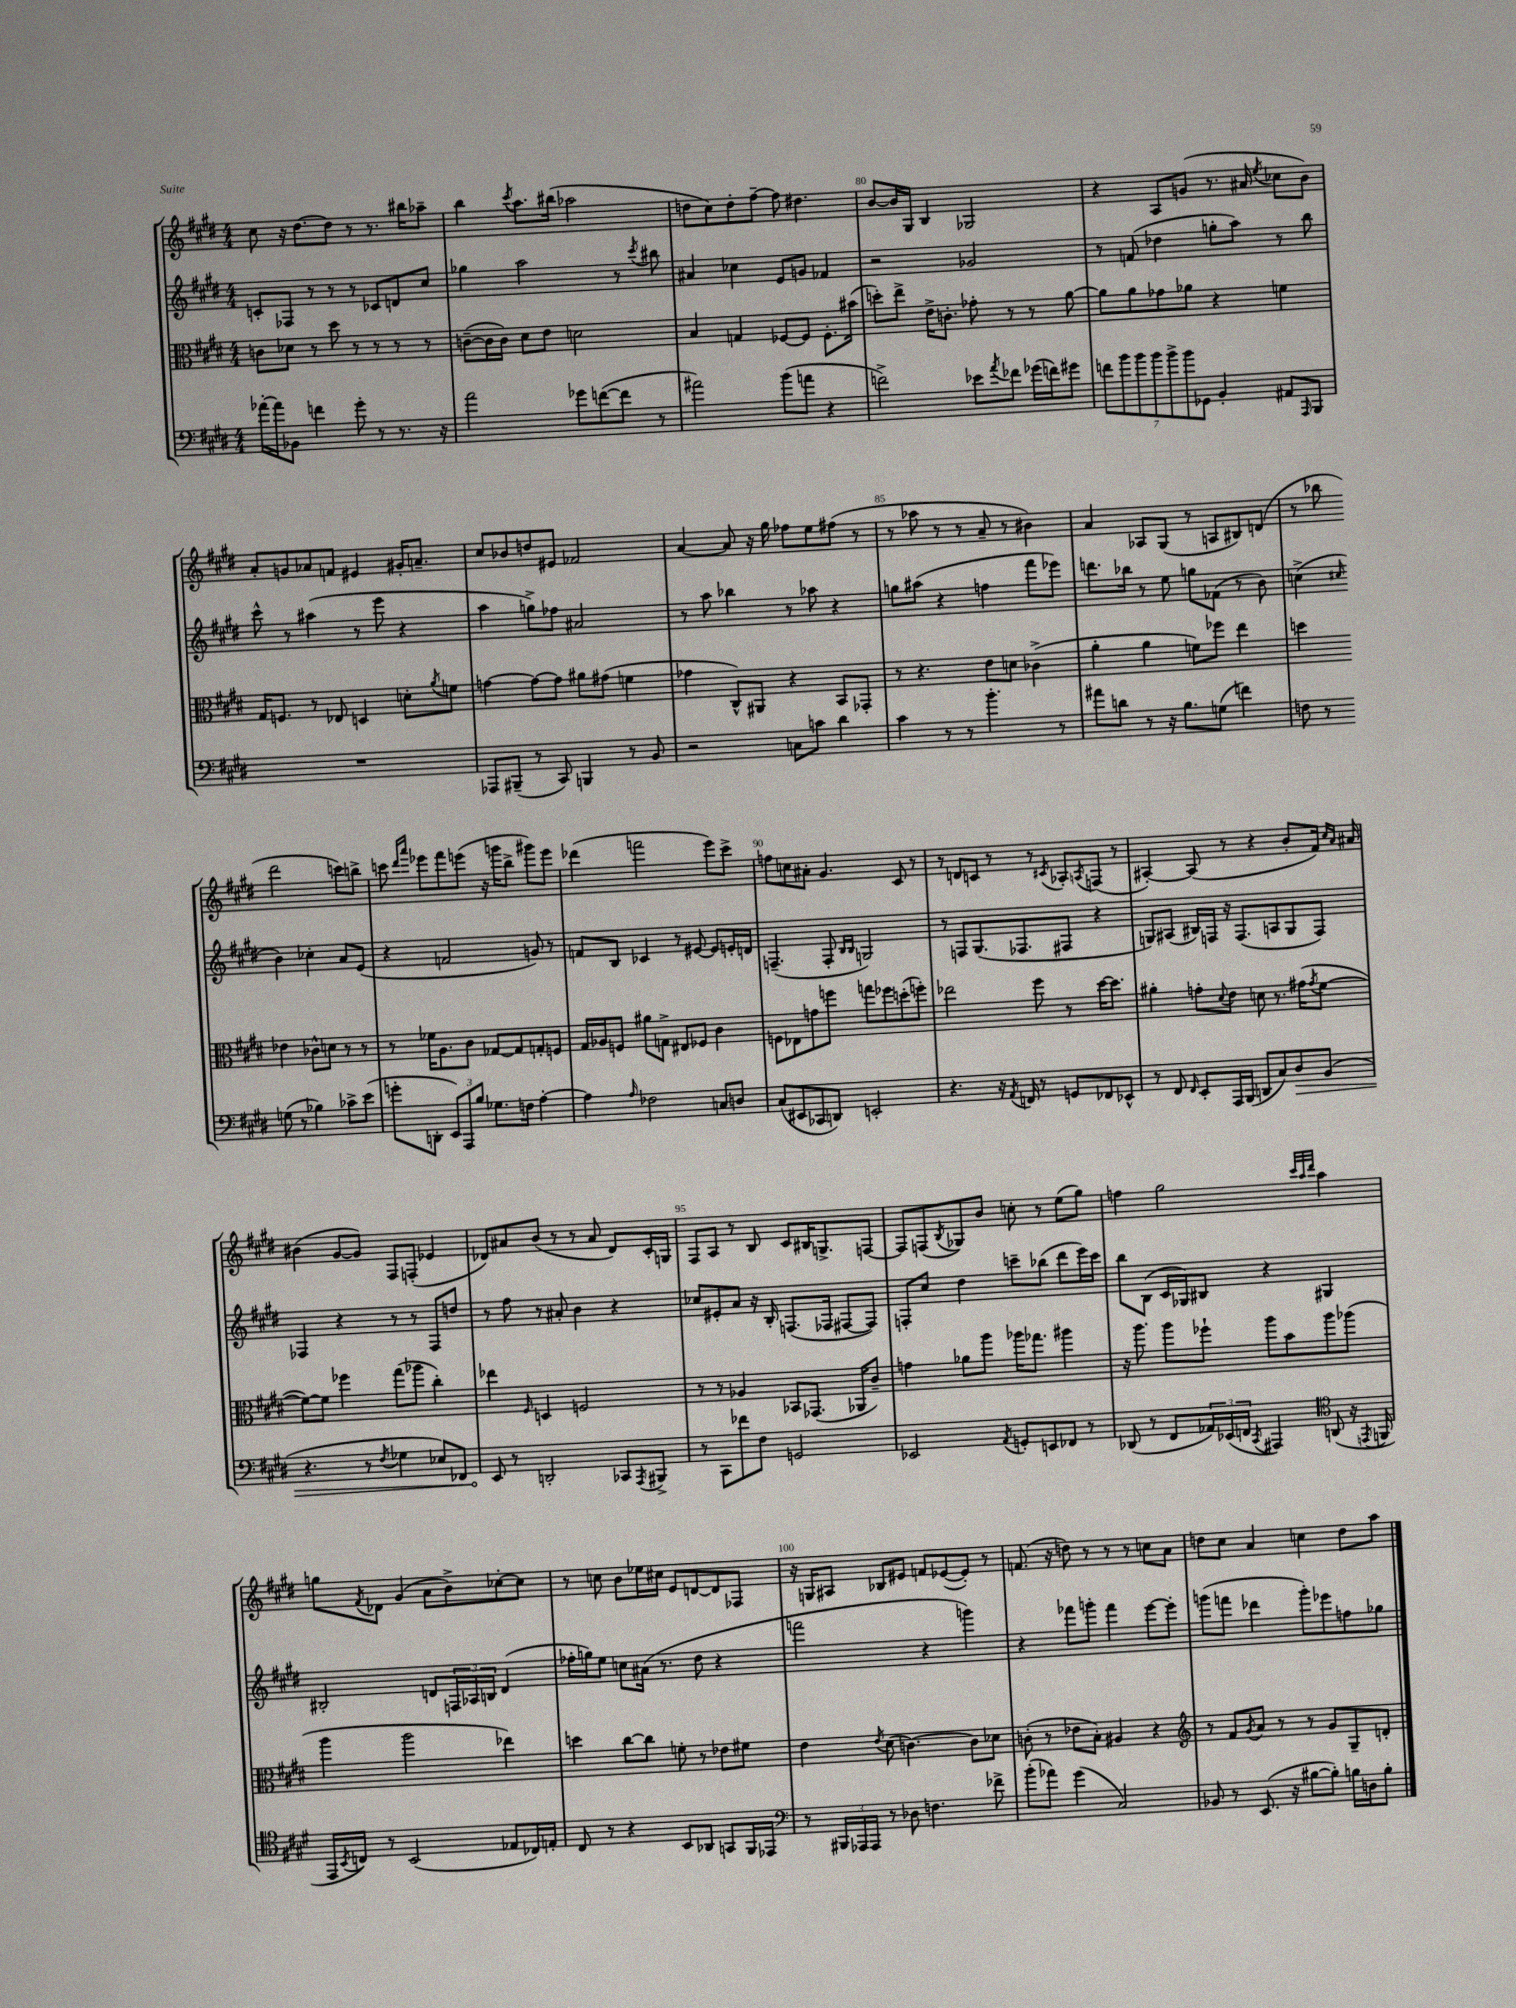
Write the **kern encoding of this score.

**kern	**dynam	**kern	**kern	**kern
*part4	*part4	*part3	*part2	*part1
*staff4	*staff4	*staff3	*staff2	*staff1
*clefF4	*	*clefC3	*clefG2	*clefG2
*k[f#c#g#d#]	*	*k[f#c#g#d#]	*k[f#c#g#d#]	*k[f#c#g#d#]
*M4/4	*	*M4/4	*M4/4	*M4/4
=77	=77	=77	=77	=77
[16a-X'\LL	.	8cn\L	8cn'/L	8cc#\
16a-\J]	.	.	.	.
8BB-X\J	.	8d-X\J	8F-X/J	16r
.	.	.	.	[8.dd#\L
4fn\	.	8r	8r	.
.	.	8dd#\	8r	8dd#\J]
8g#'\	.	8r	8r	8r
8r	.	8r	8c-X/L	8.r
8.r	.	8r	8dn/	.
.	.	.	.	16bb#X\KL
.	.	8r	8cc#/J	8aa-X~\J
16r	.	.	.	.
=78	=78	=78	=78	=78
2a\	.	([8cn~\L	4gg-X\	4bb\
.	.	16c\L]	.	.
.	.	16c\JJ)	.	.
.	.	.	.	8qccc#/
.	.	8d#\L	2aa\	8.aa\L
.	.	8e\J	.	.
.	.	.	.	(16bb#X\Jk
8g-X\L	.	2dn\	.	2aa-X\
([8fn\	.	.	.	.
8f\J]	.	.	8r	.
.	.	.	8qccc#/	.
8r	.	.	8bb#X\	.
=79	=79	=79	=79	=79
2a#X\)	.	4B/	4a#X/	8ddn\L
.	.	.	.	8cc#\)
.	.	4Gn/	4cc-X\	8dd'\
.	.	.	.	[8ff#~\J
(8b\L	.	[8F-X/L	8e/L	8ff#\]
8an\J	.	8F-/J]	8gn/J	4.dd#X\
4r	.	8.F-'\L	4f-X/	.
.	.	(16b#X\Jk	.	.
=80	=80	=80	=80	=80
2fn^\)	.	8ddn'\L)	2r	[8b/L
.	.	8ee^\J	.	16b/L]
.	.	.	.	16G#/JJ
.	.	16e^\KL	.	4B/
.	.	8.cn'\J	.	.
8e-X\L	.	8g-X'\	2g-X/	2G-X/
8qa/	.	.	.	.
8f-X\J	.	8r	.	.
(16g-X\LL	.	8r	.	.
16fn\J)	.	.	.	.
8g#X\J	.	[8a\	.	.
=81	=81	=81	=81	=81
14fn\L	.	8a\L]	8r	4r
14b\	.	.	.	.
.	.	8a\	(8fn/	.
14b\	.	.	.	.
14b\	.	.	.	.
.	.	8g-X\	4dd-X\	8A/L
14b^\	.	.	.	.
14b\	.	.	.	.
.	.	8a-X\J	.	(8gn/J
14GG-X\J	.	.	.	.
4BB'/	.	4r	8ggn'\L	8.r
.	.	.	8aa\J)	.
.	.	.	.	16a#X/
.	.	.	.	8qee/
8AA#X/L	.	4fn\	8r	8cc-X\L
16qqAAA/	.	.	.	.
8BBB/J	.	.	8bb\	8b\J)
!!LO:LB:g=z
=82	=82	=82	=82	=82
1r	.	16G#/KL	8ccc#^^\	8a'/L
.	.	8.Fn/J	.	.
.	.	.	8r	8gn/
.	.	8r	(4aa#X\	8a-X/
.	.	8E-X/	.	8fn/J
.	.	4Dn/	8r	4e#X/
.	.	.	8eee\	.
.	.	8dn'\L	4r	16g#X'/KL
.	.	.	.	8.an~/J
.	.	8qa/	.	.
.	.	8fn\J	.	.
=83	=83	=83	=83	=83
8AAA-X/L	.	[4gn\	4aa\	8cc#/L
(8BBB#X~/J	.	.	.	8b-X/
8r	.	8g\L_	8ggn^\L)	8ddn/
8CC#/)	.	8g\J]	8ff-X\J	8e#X/J
4BBBn/	.	8a#X\L	2a#X/	2f-X/
.	.	(8g#X\J	.	.
8r	.	4fn\	.	.
8BB/	.	.	.	.
=84	=84	=84	=84	=84
2r	.	4g-X\	8r	[4a/
.	.	.	8aa\	.
.	.	8C#^^/L)	4bb-X\	8a/]
.	.	8AA#X/J	.	16r
.	.	.	.	16gg#\
8Cn\L	.	4r	8r	8ff-X\L
8cn\J	.	.	8aa-X\	8ee\
4d#\	.	8BB/L	4r	(8ff#X\J
.	.	8GG-X'/J	.	8r
=85	=85	=85	=85	=85
4c#\	.	8r	8ggn\L	8r
.	.	4.r	(8aa#X\J	8aa-X\
8r	.	.	4r	8r
8r	.	.	.	8r
4.b'\	.	8e\L	4ffn\	8a~/
.	.	8dn\J	.	8r
.	.	(4c-X^\	8fff#\L	4b#X\)
8r	.	.	8eee-X\J)	.
=86	=86	=86	=86	=86
8a#X\L	.	4a'\	8.dddn\L	4a/
8dn\J	.	.	.	.
.	.	.	16bb-X\Jk	.
8r	.	4a\	8r	8A-X/L
16r	.	.	8ee\	(8G#/J
8.B\L	.	.	.	.
.	.	8fn\L)	8ggn\L	8r
(8Gn\J	.	8ff-X\J	(8f-X\J	8An/L
4fn\)	.	4ee\	8r	8B#X/)
.	.	.	8b\)	(8dn/J
=87	=87	=87	=87	=87
8Fn\	.	4ddn\	(4ccn^\	8r
8r	.	.	.	8bb-X\
.	.	.	16qqcc#X/	.
(8Gn\	.	4e-X\	4b\)	2ddd#\
8r	.	.	.	.
4B-X\)	.	8c-X^^\L	4cc-X'\	.
.	.	8dn\J	.	.
8c-X^\L	.	8r	8a/L	8cccn\L)
(8e\J	.	8r	(8e/J	8bbn^\J
!!LO:LB:g=z
=88	=88	=88	=88	=88
8gn'\L	.	8r	4r	8cccn\
.	.	.	.	16qqddd#/LL
.	.	.	.	16qqaaa/JJ
8DDn'\J	.	16f-X\KL	.	8eee-X\L
.	.	8.A\	.	.
12EE/L)	.	.	2fn/	8fff#\
12AAA/	.	.	.	.
.	.	8c#\J	.	(8eeen\J
12B/J	.	.	.	.
8.G-X\L	.	[8G-X/L	.	16r
.	.	.	.	16gggn\KL
.	.	8G-/]	.	8bb^\J
16Fn\Jk	.	.	.	.
[4A'\	.	8Gn'/	8gn/)	8ggg#X\L)
.	.	8Fn/J	8r	8eee\J
=89	=89	=89	=89	=89
4A\]	.	16G#/LL	8fn/L	(4ddd-X\
.	.	16A-X/J	.	.
.	.	8Fn/J	8B/J	.
16qqA/	.	.	.	.
2F-X\	.	8a#X\L	4c-X/	2fffn\
.	.	8Gn^\J	.	.
.	.	8E#X/L	8r	.
.	.	8F-X/J	[8e#X/	.
8Cn/L	.	4c#\	8e#/L]	8eee\L)
8Dn/J	.	.	16en'/L	8ccc#^\J
.	.	.	16dn/JJ	.
=90	=90	=90	=90	=90
(8C#/L	.	8Fn\L	(4.Fn~/	8ffn\L
8EE#X/	.	8E-X\	.	8ccn\
8CC-X/	.	8gn\	.	8a#X'\J
8DDn/J)	.	8ffn\J	8F'/	4.g#/
.	.	.	16qqB/LL	.
.	.	.	16qqB/JJ	.
2EEn'/	.	8ggn\L	2Gn/)	.
.	.	8ff-X\	.	.
.	.	(8ddn'\	.	8c#/
.	.	8ffn'\J)	.	8r
=91	=91	=91	=91	=91
4.r	.	2ee-X\	8r	8r
.	.	.	8Fn/L	8dn/L
.	.	.	(8.G#/	8cn/J
16r	.	.	.	8r
8qAA/	.	.	.	.
16FFn/	.	.	8.F-X/	.
8r	.	8ff#\	.	8r
.	.	.	.	8qc#X/
8GGn/L	.	8r	8F#X/J	8A-X'/L
.	.	.	.	8qAn/
8FF-X/	.	[16dd#\KL	4r	(8Fn/J
.	.	8.dd#\J]	.	.
8EE-X^^/J	.	.	.	8r
=92	=92	=92	=92	=92
8r	.	4a#X'\	8Gn/L)	[4A#X'/)
8FF#/	.	.	(8A#X/J	.
16qqFF#/	.	.	.	.
8EE'/L	.	8gn'\L	16B#X/LL)	(8A#/]
.	.	.	16Fn/JJ	.
.	.	8qqd#/	.	.
16AAA/L	.	8e\J	16r	8r
(16BBB/JJ	.	.	(8.F/L	.
8DDn/L	.	8dn\	.	4r
8C#/)	.	8.r	8An/	.
!	!LO:HP:b	!	!	!
8D#/	>	.	8G/	8b'/L
.	.	(16g#X\KL	.	.
.	.	8qg#/	.	.
(8BB/J	.	[8f#\J	8F/J)	16f#/Jk)
.	.	.	.	16qqcc#/LL
.	.	.	.	16qqa/JJ
.	.	.	.	16a#X/
!!LO:LB:g=z
=93	=93	=93	=93	=93
4.r	.	8f#\L_)	4F-X/	(4b#X\
.	.	8f#\J]	.	.
.	.	4ff-X\	4r	[8g#/L
8r	.	.	.	8g#/J])
8qF#/	.	.	.	.
4G-X\	.	(8gg#\L	8r	8F#/L
.	.	8aa-X\J	8r	(8Fn'/J
8E-X/L)	.	4cc#'\)	8F-/L	4e-X/
8FF-X/J	.	.	8ddn/J	.
=94	=94	=94	=94	=94
8EE/	.	4ee-X\	8r	8d-X/L)
8r	]	.	8ff#\	8a#X/
.	.	16qqF#/	.	.
2DDn'/	.	4Dn/	8r	(8b/J
.	.	.	8a#X'/	8r
.	.	2Fn/	4b\	8r
.	.	.	.	8a#/
8CC-X/L	.	.	4r	8d-/L)
8qAAA/	.	.	.	.
8BBB#X^/J	.	.	.	16c#'/L
.	.	.	.	16Gn/JJ
=95	=95	=95	=95	=95
8r	.	8r	8cc-X/L	8F#/L
8CC#\L	.	8r	8e#X'/	8A/J
8f-X\	.	4A-X/	8a/J	8r
8F#\J	.	.	16r	8B/
.	.	.	16B'/	.
2GGn/	.	8BB-X/L	(8.Fn/L	8c#/L
.	.	(8.GG-X/J	.	16B#X/K
.	.	.	16F-X/Jk	8.Gn^/
.	.	.	[8F#X/L	.
.	.	16AA-X/KL	.	.
.	.	8c#~/J)	8F#/J])	[8Fn/J
=96	=96	=96	=96	=96
2EE-X/	.	4gn\	8Fn'/L	8F/L]
.	.	.	8cc#/J	(8Fn/
.	.	.	.	8qB/
.	.	8a-X\L	4dd#\	8G-X/)
.	.	8aa\J	.	8b/J
8qAA/	.	.	.	.
8GGn'/L	.	16aa-X\KL	8cccn~\L	8ccn'\
.	.	8.gg-X\J	.	.
8EEn/	.	.	(8bb-X\J	8r
8FF-X/J	.	4aa#X\	8ddd#\L	(8ee\L
8r	.	.	16eee\L)	8gg#\J)
.	.	.	16ccc\JJ	.
=97	=97	=97	=97	=97
(8DD-X/	.	16r	8bb\L	4ffn\
.	.	8.aa\	.	.
8r	.	.	(8B\J	.
8FF#/L	.	8aa\L	16c#/LL	2gg#\
.	.	.	16G-X/J)	.
24AA-X/L)	.	8ff-X`\J	8B#X/J	.
(24EE-X/	.	.	.	.
24FFn/JJ	.	.	.	.
8qCC#/	.	.	.	.
4AAA#X/)	.	8aa\L	4r	.
.	.	8b\	.	.
*clefC4	*	*	*	*
.	.	.	.	32qqccc#/LLL
.	.	.	.	32qqaa/
.	.	.	.	32qqddd#/JJJ
(8AAn/	.	8aa\	4G#X/	4aa\
16r	.	(8aa-X\J	.	.
8qEEn/	.	.	.	.
16FFn/	.	.	.	.
!!LO:LB:g=z
=98	=98	=98	=98	=98
16EE/LL	.	4aa\	2B#X'/	8ggn\L
8qBB/	.	.	.	.
16Cn/JJ)	.	.	.	.
.	.	.	.	8qf#/
8r	.	.	.	8d-X\J
(2BB/	.	2aa\	.	(4g#/
.	.	.	8dn/L	8a\L
.	.	.	24Fn/L	8b^\)
.	.	.	24A-X/	.
.	.	.	24Bn/JJ	.
8E-X/L	.	4ee-X\)	(4d/	[8cc-X'\
16C-X/L)	.	.	.	8cc-\J]
16En'/JJ	.	.	.	.
=99	=99	=99	=99	=99
8C#/	.	4ddn\	16ff-X'\LL	8r
.	.	.	16ggn\J)	.
8r	.	.	8ee\J	8ccn\
4r	.	[8cc#\L	8ccn\L	8b\L
.	.	8cc#\J]	(16a#X\Jk	16ee-X\L
.	.	.	8.r	16cc#X\JJ
8BB/L	.	8fn'\	.	8e/L
8AA-X/J	.	8r	8dd#\	[8dn/
8GGn/L	.	8e-X\L	4r	8d/]
16FF#/L	.	8f#X\J	.	8F-X/J
16EE-X/JJ	.	.	.	.
=100	=100	=100	=100	=100
*clefF4	*	*	*	*
8r	.	4e\	2fffn\	16r
.	.	.	.	16Gn/KL
24BBB#X/LL	.	.	.	8A#X/J
24AAA-X/	.	.	.	.
24AAA-/JJ	.	.	.	.
.	.	8qe/	.	.
8r	.	(8d#\	.	8B-X/L
8D-X\	.	[4.cn\)	.	8e#X/J
4.Fn\	.	.	4r	8fn/L
.	.	.	.	([8e-X/
.	.	8c\L]	4gggn\)	8e-'/J])
8f-X^\	.	8d-X\J	.	8r
=101	=101	=101	=101	=101
(8b'\L	.	(8cn'\	4r	(8.fn/
8a-X\J)	.	8r	.	.
.	.	.	.	16r
(4g#\	.	8e-X\L	8fff-X\L	8ddn\)
.	.	8B'\J)	8gggn'\J	8r
2C#/)	.	4A#X/	4fff-\	8r
.	.	.	.	8r
.	.	4r	[8eee\L	8ccn\L
.	.	.	8eee'\J]	8a\J
=102	=102	=102	=102	=102
*	*	*clefG2	*	*
8BB-X/	.	8r	(8gggn\L	8ddn\L
8r	.	8f#/L	8fffn\J	8cc#\J
.	.	8qg#/	.	.
(8.EE/	.	8a/J	4ddd-X\	4a/
.	.	8r	.	.
16r	.	.	.	.
[8B#X\L	.	8r	8ggg'\L)	4ccn\
8B#'\J])	.	8g#/L	8eee-X\	.
16Bn\LL	.	8G#~/	8ffn\	8dd\L
16Dn\J	.	.	.	.
8B'\J	.	8dn'/J	8gg-X\J	8aa\J
==	==	==	==	==
*-	*-	*-	*-	*-
